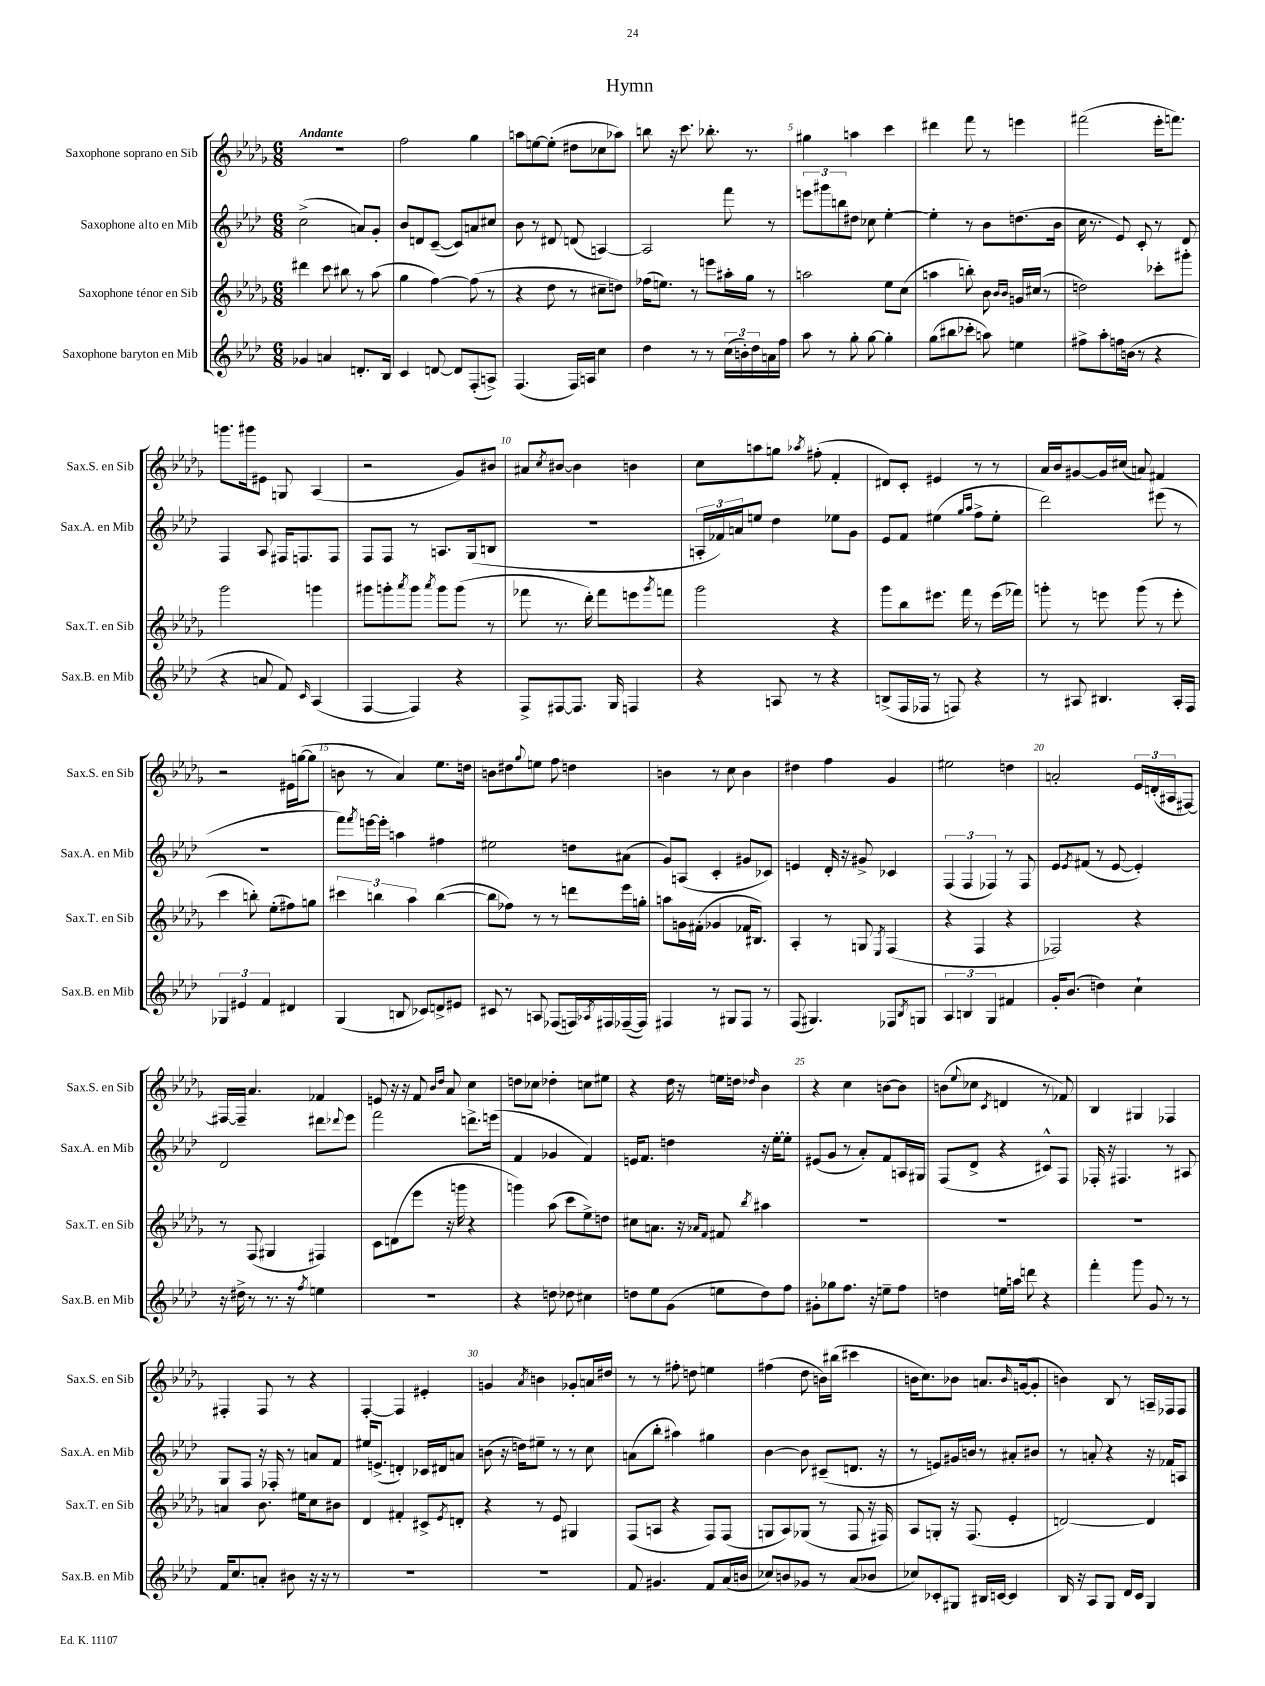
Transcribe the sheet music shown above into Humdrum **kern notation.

**kern	**kern	**kern	**kern
*staff4	*staff3	*staff2	*staff1
*clefG2	*clefG2	*clefG2	*clefG2
*k[b-e-a-d-]	*k[b-e-a-d-g-]	*k[b-e-a-d-]	*k[b-e-a-d-g-]
*M6/8	*M6/8	*M6/8	*M6/8
4g-	4ddd#	(2cc^	2.r
4a	8ccc	.	.
.	8bb#	.	.
8.d'	8r	8a)	.
.	(8aa-	8g'	.
16B-	.	.	.
=	=	=	=
4c	4gg-	8b-	2ff
.	.	8d	.
[8d	[4ff)	([8c~	.
8d]	.	8c])	.
(8F'	(8ff]	8a	4gg-
8A^)	8r	8cc#	.
=	=	=	=
(4.F	4r	8b-	8aa
.	.	8r	[8ee
.	8dd-	8d#	(8ee']
16F)	8r	(8d	8dd#
16A	.	.	.
4cc	8cc#~	[4A)	8cc-
.	8dd)	.	8aa-)
=	=	=	=
4dd-	(16ff-	2A]	8bb
.	8.ee)	.	.
.	.	.	16r
.	.	.	8.ccc
8r	8r	.	.
8r	8eee	.	8.bb-'
(24cc	16aa#'	8fff	.
24b')	.	.	.
.	16gg-	.	8.r
24dd-	.	.	.
16a	8r	8r	.
16ff	.	.	.
=	=	=	=
8aa-	2aa	12eee	4gg#
.	.	12ggg#	.
8r	.	.	.
.	.	12bb	.
8gg'	.	8dd#	4aa
[8gg	.	8cc-	.
4gg']	8ee-	[4ee-'	4ccc
.	(8cc	.	.
=	=	=	=
(8gg	4aa	4ee-']	4ddd#
8bb#	.	.	.
8ccc-'	8bb')	8r	8fff
8aa)	8b-	8b-	8r
.	16qqb-	.	.
.	16qqb-	.	.
4ee	16g	(8.dd	4eee
.	(16cc#	.	.
.	8r	.	.
.	.	16b-	.
=	=	=	=
8ff#^	2dd)	16cc	(2fff#
.	.	8.r	.
8aa-'	.	.	.
16ff	.	8e-)	.
(16b	.	.	.
8r	.	8c'	.
4r	8ccc-'	8r	16eee-'
.	.	.	8.fff)
.	8ggg#'	8d-	.
=	=	=	=
4r	2ggg-	4F	8.ggg
.	.	.	16ggg#
8a	.	8A-	8e#
8f)	.	16F#	8G
.	.	8.F	.
16qqc	.	.	.
(4A-	4ggg	.	(4A-
.	.	8F	.
=	=	=	=
[4F	8ggg#	8F	2r
.	8ggg'	8F	.
.	8qaaa-	.	.
4F])	8ggg	8r	.
.	8qaaa-	.	.
.	8ggg	8.A	.
4r	(8ggg	.	8g-)
.	.	(16G	.
.	8r	8B	8b#
=	=	=	=
8F^	8fff-	2.r	8a#
.	.	.	8qcc
[8F#	8.r	.	[8b#
8.F#]	.	.	4b#]
.	16ddd-')	.	.
.	8fff-	.	.
16G	.	.	.
4F	8eee	.	4b
.	8qggg-	.	.
.	8fff	.	.
=	=	=	=
4r	2ggg-	24A'	8cc
.	.	24f-)	.
.	.	24a	.
.	.	8ee	8aa
8A	.	4dd-	8gg
.	.	.	8qaa-
8r	.	.	(8ff#'
4r	4r	8ee-	4f'
.	.	8g	.
=	=	=	=
(8B^	8ggg-	8e-	8d#)
16F	8bb-	8f	8c'
16F-	.	.	.
8r	8.eee#	(4ee#	4e#
8F)	.	.	.
.	16fff	.	.
.	.	16qqgg	.
.	.	16qqaa-	.
4r	8r	8ff^	8r
.	(16eee#	8ee#'	8r
.	16fff-)	.	.
=	=	=	=
8r	8ggg'	2ddd-)	16a-
.	.	.	16b-
8A#	8r	.	[8g#
4.B#	8eee	.	16g#]
.	.	.	(16cc#
.	(8ggg	.	8a)
.	8r	(8eee#	4f#
16A#'	8eee'	8r	.
16F	.	.	.
=	=	=	=
6G-	4ccc	2.r	2r
6e#	.	.	.
.	8bb')	.	.
6f	.	.	.
.	(8ee-'	.	.
4d#	8ff#)	.	16e#
.	.	.	([16gg
.	8gg	.	8gg]
=	=	=	=
(4G	6ccc#	8fff)	8b
.	.	8qfff	.
.	.	[16eee	8r
.	6bb	.	.
.	.	16eee']	.
8B	.	4aa	4a-)
.	6aa-	.	.
8c-)	.	.	.
8d^	([4bb	4ff#	8.ee-
8e#	.	.	.
.	.	.	16dd
=	=	=	=
8c#	8bb]	2ee#	8b
8r	8ff-)	.	8dd#
.	.	.	8qqgg-
8A	8r	.	8ee
(8F-	8r	.	8ff
16F)	8ddd	8dd	4dd
8qA-	.	.	.
16F#	.	.	.
([16F-~	16eee-	(8a#	.
16F-])	16gg'	.	.
=	=	=	=
4F#	8aa	8g)	4b
.	16g	(8A	.
.	(16f#'	.	.
8r	4g-	4c'	8r
8G#	.	.	8cc
8F#	16f-	8g#	4b
.	8.B#)	.	.
8r	.	8c-)	.
=	=	=	=
(8F	4A-'	4e	4dd#
4.G#)	.	.	.
.	8r	16d-'	4ff
.	.	16r	.
.	8G	8g#^	.
.	8qE-	.	.
8F-	(4F	4c-	4g-
8qB-	.	.	.
8G	.	.	.
=	=	=	=
6A-	4r	(6F	2ee#
6B	.	6F	.
.	4F	.	.
6G	.	6F-)	.
4f#	4r	8r	4dd
.	.	8F-	.
=	=	=	=
16g'	2F-)	8e-	2a'
(8.b-	.	.	.
.	.	8qe-	.
.	.	(8f#	.
4dd)	.	8r	.
.	.	[8e-	.
4cc`	4r	4e-'])	24e-
.	.	.	(24d'
.	.	.	24A#
.	.	.	[8F#)
=	=	=	=
16r	8r	2d-	16F#_
16dd#^	.	.	16F#~]
8r	(8F	.	4.a-
8.r	4G#	.	.
16r	.	.	.
8qff	.	.	.
4ee	4F#)	8ddd#	4f-
.	.	8qqddd-	.
.	.	8eee-	.
=	=	=	=
2.r	8c	2fff	8e
.	(8d	.	16r
.	.	.	16r
.	8eee-	.	8f
.	.	.	16qqb-
.	.	.	16qqdd-
.	16r	.	8a-
.	16ggg	.	.
.	4r	8.ddd^	4cc
.	.	(16eee	.
=	=	=	=
4r	4ggg)	4f	8dd
.	.	.	8cc-
8dd	(8aa-	4g-	4dd-'
8dd-	8ccc	.	.
4cc#	8ee-^)	4f)	8cc
.	8dd	.	8ee#
=	=	=	=
8dd	8cc#	16e	4r
.	.	8.f	.
8ee-	8.a	.	.
(8g	.	4dd	16dd-
.	16r	.	16r
.	16qqa-	.	.
.	16qqf	.	.
8ee	8f#	.	16ee
.	.	.	16dd
.	8qbb-	.	16qqdd-
8dd)	4aa#	16r	4b-
.	.	[16ee-'	.
8ff	.	8ee-']	.
=	=	=	=
8g#'	2.r	(8e#	4r
8gg-	.	8g	.
8.ff	.	8r	4cc
.	.	8a-')	.
16r	.	.	.
8ee~	.	8f	[8b
8ff	.	16A	8b]
.	.	16G#	.
=	=	=	=
4dd	2.r	(8F	(8b
.	.	.	8qqee-
.	.	8d-^	8cc-
.	.	.	8qc
16ee	.	4r	4d
16aa	.	.	.
8ddd	.	.	.
4r	.	8c#^^)	8r
.	.	8F	8f-)
=	=	=	=
4fff'	2.r	16F-'	4B-
.	.	16r	.
.	.	4.F#	.
8ggg	.	.	4G#
8g	.	.	.
8r	.	8r	4F-
8r	.	8A#	.
=	=	=	=
16f	4a	8G	4F#'
8.cc	.	.	.
.	.	8F	.
8a'	8.b-	16r	8F#
.	.	16F-'	.
8b#	.	8r	8r
.	16ee#	.	.
16r	8cc	8a	4r
16r	.	.	.
8r	8b#	8f	.
=	=	=	=
2.r	4d-	16ee#	[4F'
.	.	(8.e^	.
.	4f#'	4d')	4F]
.	8c#^	16c-	4e#'
.	.	16d#	.
.	8qe-	.	.
.	8d'	8a	.
=	=	=	=
2.r	4r	(8b	4g
.	.	16r	.
.	.	16dd)	.
.	.	.	8qa-
.	8r	8ee#~	4b
.	8e-	8r	.
.	4G#	8r	8g-'
.	.	8cc	16a
.	.	.	16dd#
=	=	=	=
8f	(8F	(8a	8r
4.g#	8A	8bb-'	8r
.	4r	4aa#)	8ff#'
.	.	.	8dd
8f	8F)	4gg#	4ee
(16a-	(8F	.	.
16b	.	.	.
=	=	=	=
8cc-)	8G	[4b-	(4ff#
8b	8A-)	.	.
8g-	(8G-	8b-]	8dd-
8r	8r	(8c#~	16b)
.	.	.	(16bb#
(8a-	8F	8.d	4ccc#
8b-	16r	.	.
.	16F#)	16r	.
=	=	=	=
8cc-)	8A-	8r	16b
.	.	.	8.cc)
8c-'	8G'	8e)	.
8G#	16r	16g#	8b-
.	(8.F	16b	.
16B#	.	8r	8.a
[16c	.	.	.
4c]	4e-'	8a#'	.
.	.	.	16qqb-
.	.	.	([16g
.	.	8b#	8g']
=	=	=	=
16B-	[2d)	8r	4b)
16r	.	.	.
8A-	.	8a'	.
8G	.	4r	8B-
16d-	.	.	8r
16c	.	.	.
4G	4d]	16r	16A~
.	.	16f-	16F-
.	.	8A	8F-
==	==	==	==
*-	*-	*-	*-
